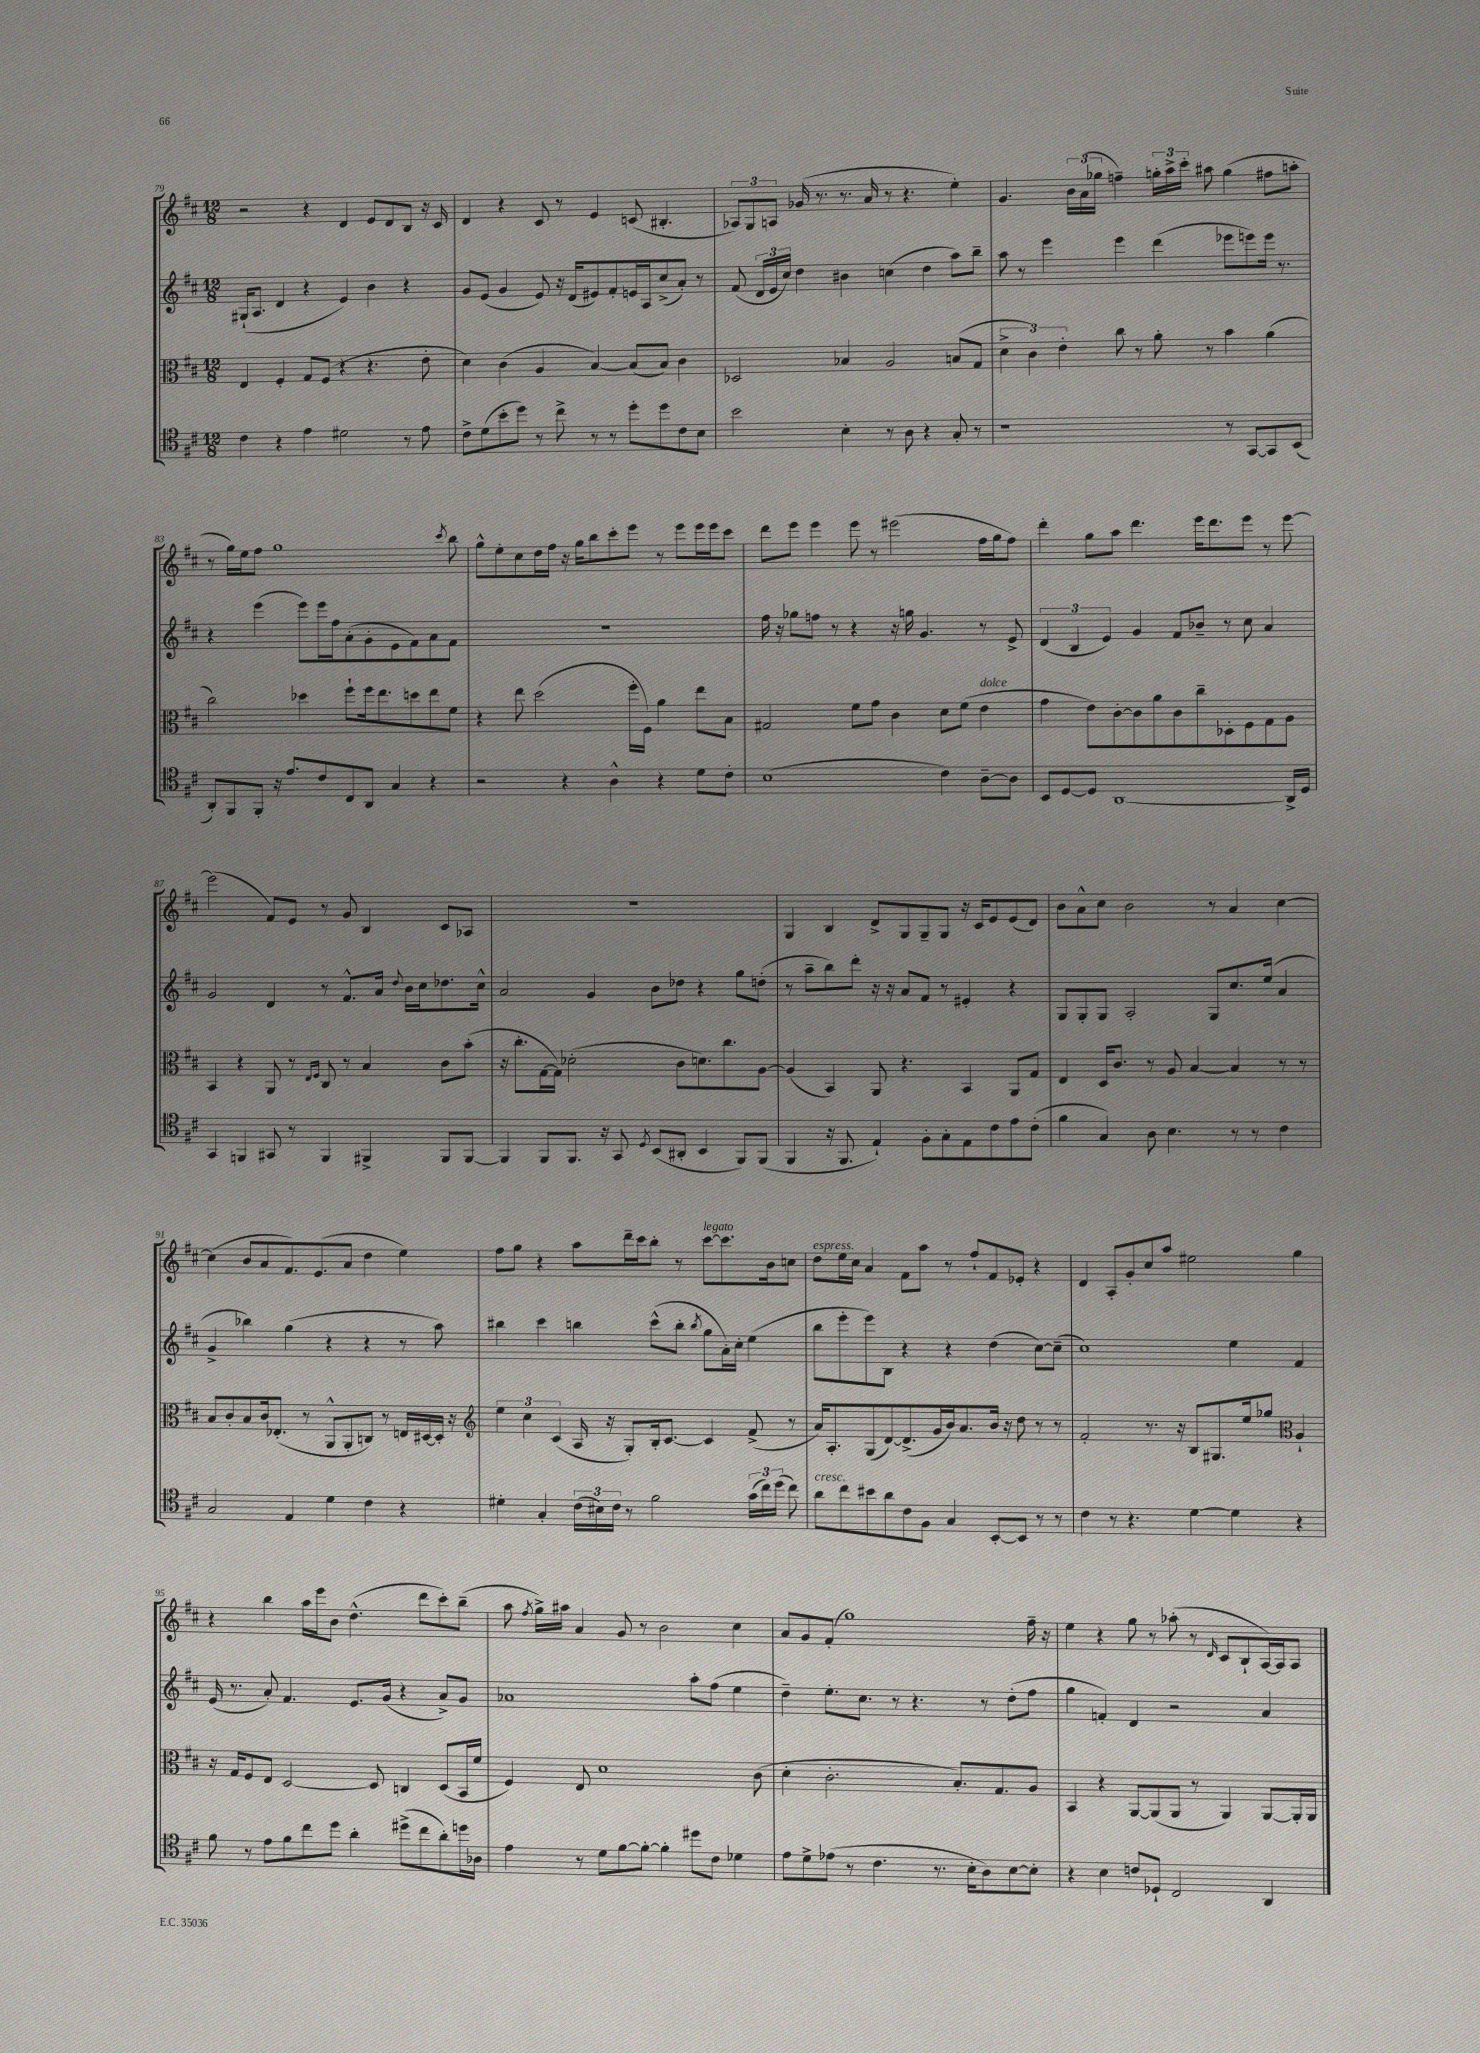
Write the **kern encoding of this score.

**kern	**kern	**kern	**kern
*staff4	*staff3	*staff2	*staff1
*clefC4	*clefC3	*clefG2	*clefG2
*k[f#c#]	*k[f#c#]	*k[f#c#]	*k[f#c#]
*M12/8	*M12/8	*M12/8	*M12/8
4c#	4E	(16G#`	2r
.	.	8.A	.
4r	4F#'	4d	.
4e	8G	4r	4r
.	(8F#	.	.
2d#	4r	4e)	4d
.	4.r	4b	8e
.	.	.	8d
8r	.	4r	8B
8e	8e'	.	16r
.	.	.	16c#
=	=	=	=
8c#^	4d)	8g	4d
(8d	.	(8e	.
8b'	(4c#	4g	4r
8dd)	.	.	.
8r	4A	8e)	8c#
8cc#^	.	16r	8r
.	.	(16d	.
8r	[4B)	8e#)	4e
8r	.	8f#'	.
8dd'	(8B]	16e	(8c
.	.	16A	.
8dd	8B)	(8cc#^	4.B#'
8c#	4c#	8a')	.
8B	.	8r	.
=	=	=	=
2b	2D-	(8f#	12A-)
.	.	.	12G
.	.	24d	.
.	.	24e	12A
.	.	24cc#)	.
.	.	4dd	(16g-
.	.	.	8.r
4B'	4B-	4b#	8.r
.	.	.	16a
8r	2A	(4cc	8r
8A	.	.	4.r
4r	.	4dd	.
8G'	(8B	8aa)	4ee')
8r	8G	8bb~	.
=	=	=	=
1r	6d^	8aa	4.g
.	.	8r	.
.	6c#)	.	.
.	.	4eee	.
.	6e'	.	.
.	.	.	24b
.	.	.	(24a
.	.	.	24gg-
.	8cc#	4eee	4ff~)
.	8r	.	.
.	8a'	(4ddd	24gg'
.	.	.	24aa^
.	.	.	24ccc#'
.	8r	.	8aa#
8r	4b	8eee-	(4gg
[8GG	.	8eee)	.
8GG]	(4a	16eee	8ff#
.	.	8.r	.
(8BB	.	.	8aa'
=	=	=	=
8AA')	2cc#)	4r	8r
8FF#	.	.	16gg)
.	.	.	16ee
8FF#'	.	(4eee	8ff#
16r	.	.	1gg
8.e	.	.	.
.	4dd-	8eee)	.
8c#	.	16eee	.
.	.	16ff#	.
8C#	8ff#`	(8a'	.
8AA	16ff#	8g'	.
.	8.ee	.	.
4G	.	8e	.
.	8dd	8f#)	.
4r	8ee	8a	.
.	.	.	8qccc#
.	8f#	8f#	8bb
=	=	=	=
2r	4r	1.r	8gg^^
.	.	.	8ee'
.	8ee	.	8cc#
.	(2dd	.	16dd
.	.	.	16ff#
4r	.	.	16r
.	.	.	16gg
.	.	.	8bb
4A^^	.	.	8ccc#'
.	16ff#'	.	8eee
.	16F#)	.	.
4r	4a	.	8r
.	.	.	8eee
8d	8ee	.	16eee
.	.	.	16eee
8c#'	8B	.	8ccc#
=	=	=	=
(1B	2G#	16ff#	8ddd
.	.	16r	.
.	.	8gg-	8eee
.	.	8ff	4eee
.	.	8r	.
.	8f#	4r	8eee
.	8g	.	8r
.	4c#	16r	(2eee#
.	.	16gg	.
.	.	4.g	.
4c#)	8d	.	.
.	(8f#	.	.
[8A~	4e	8r	16ff#
.	.	.	16gg
8A]	.	8e^	8ff#)
=	=	=	=
8BB	4g	(6d	4ddd'
[8D	.	.	.
.	.	6B	.
8D]	8e)	.	8gg
.	.	6e)	.
[1AA	[8c#'	.	8aa
.	8c#]	4g	4.ddd
.	8a	.	.
.	8c#	8f#	.
.	8cc#~	8b-~	16eee
.	.	.	8.ddd
.	8D-'	8r	.
.	8F#	8cc#	8eee
.	8G	4a	8r
16AA^]	8A	.	[8eee
16D	.	.	.
=	=	=	=
4GG	4BB	2g	(2eee]
4FF	4r	.	.
8GG#	8AA	4d	8f#)
8r	8r	.	8e
.	16qqE	.	.
.	16qqF#	.	.
4FF	8C#	8r	8r
.	8r	8.f#^^	8g
4FF#^	4B	.	4B
.	.	16a	.
.	.	8qqdd	.
.	.	16b	.
.	.	16cc#	.
8FF#	8c#	8.dd-	8c#
[8FF#	(8b'	.	8A-
.	.	16cc#^^	.
=	=	=	=
4FF#]	16r	2a	1.r
.	8.cc#'	.	.
8FF#	[16G	.	.
.	16G])	.	.
8.FF#	(2d-'	.	.
.	.	4g	.
16r	.	.	.
8GG	.	.	.
8qD	.	.	.
(8BB	.	8b	.
8AA#'	8c#	8dd-	.
4BB	8.d)	4r	.
.	8.cc#	.	.
8FF#)	.	8gg	.
(8FF#	[8A	(8dd'	.
=	=	=	=
4FF#	(4A]	8r	4G
.	.	8aa~	.
16r	4BB)	8bb)	4B
8.FF#	.	.	.
.	.	8ddd'	.
4E`)	8AA	16r	8d^
.	.	16r	.
.	4.r	8a	8G
8F#'	.	8f#	8G~
8G'	.	8r	8G
8E	4BB	4e#'	16r
.	.	.	16c#
8c#	.	.	8e
8e	8AA	4r	(8e
(8c#'	8G	.	8d)
=	=	=	=
4f#	4E	8G	8b
.	.	8G'	8a^^
4G)	16D	8G	8cc#
.	8.c#	.	.
.	.	2A'	2b
8A	8r	.	.
4.B	8A	.	.
.	[4B	.	.
.	.	8G	8r
8r	4B]	8.cc#	4a
8r	.	.	.
.	.	(16ee	.
4c#	8r	4a	[4cc#
.	8r	.	.
=	=	=	=
2G	8B	4g^	(4cc#]
.	8c#'	.	.
.	8B	4bb-)	8b
.	16c#	.	8a
.	(8.E-'	.	.
4E	.	(4gg	8.f#)
.	8r	.	.
.	.	.	(8.e
4d	8AA^^	4r	.
.	8AA'	.	8a
4c#	8C)	4r	4dd
.	8r	.	.
4r	16E	8r	4ee)
.	[16D#	.	.
.	16D#']	8aa)	.
.	16r	.	.
=	=	=	=
*	*clefG2	*	*
4d#'	6ee	4bb#	8ff#
.	.	.	8gg
.	6cc#	.	.
4G'	.	4ccc#	4r
.	(6c#	.	.
(24c#	16A	4bb	8aa
24B#)	.	.	.
.	16r	.	.
24c#	.	.	.
8r	8G')	.	16ddd~
.	.	.	16ccc#
2f#	16B'	(8ccc#^^	8bb'
.	[8.c#	.	.
.	.	8bb'	8r
.	.	8qbb	.
.	4c#]	8gg	[8ccc#
.	.	16a')	8.ccc#]
.	.	16cc#'	.
(24g	(8f#^	(4ee	.
24cc#)	.	.	.
.	.	.	16b
(24dd	.	.	.
8cc#)	8r	.	8cc
=	=	=	=
8a	16a)	8bb	8dd
.	8.A'	.	.
8cc#	.	8eee'	16ee
.	.	.	16cc#
8b#	(8G	8eee)	4a
8a	[8d)	8B	.
8c#	(8.d^]	4r	8f#
8F#	.	.	8aa
.	16g	.	.
4G	16b)	4r	8r
.	8.a	.	.
.	.	.	8ff#`
[8BB'	16b	(4dd	8f#
.	16r	.	.
8BB]	8dd	.	8e-'
8r	8r	[8cc#)	4r
8r	8r	(8cc#~]	.
=	=	=	=
4c#	2f#'	1cc#)	4d
8r	.	.	8A'
4.r	.	.	8g'
.	8.r	.	8cc#
.	.	.	8aa
.	16r	.	.
[4d	8B	.	2ee#
.	8.G#	.	.
4d]	.	4ee	.
.	16ee	.	.
.	8gg-	.	.
*	*clefC3	*	*
4r	4A`	4f#	4gg
=	=	=	=
8f#	16r	(16e	4r
.	16G	8.r	.
8r	8F#	.	.
8e	8E	8a')	4bb
8f#	[2D	4.f#	.
8cc#	.	.	16aa
.	.	.	16eee
8dd	.	.	8b
4a'	.	8.e	(4.dd^^
.	8D]	.	.
.	.	(16g	.
(8dd#^	4C	4r	.
8cc#	.	.	8ddd
8a')	(8D	8a^)	8ccc#')
16dd	16BB	8g	(8bb~
16A-	16f#	.	.
=	=	=	=
4e	4F#)	1a-	8aa
.	.	.	8qff#
.	.	.	16gg^)
.	.	.	16aa#
8r	8E	.	4a
8d	1d	.	.
[8f#	.	.	8g
8f#'_	.	.	8r
4f#']	.	.	2b
8dd#	.	8aa'	.
8c#	.	(8ff#	.
4d-	.	4ee	4cc#
.	(8c#	.	.
=	=	=	=
8e	4d'	4dd~)	8a
8d^	.	.	8g
(8e-	2.c#'	8.ee'	(8f#'
8r	.	.	1gg)
.	.	8.cc#	.
4.c#	.	.	.
.	.	8r	.
.	.	4.r	.
8.r	.	.	.
.	8.B')	.	.
16B'	.	.	.
8A)	.	8r	.
.	8.G	.	.
[8B	.	(8dd'	.
8B']	8A	8ff#	16ff#~
.	.	.	16r
=	=	=	=
4r	4BB	4gg	4ee
4B	4r	4f')	4r
8c	[8AA	4d	8gg
8D-`	(8AA]	.	8r
2C#	8AA	2r	(8aa-'
.	8r	.	8r
.	.	.	16qqd
.	4AA)	.	8c#
.	.	.	8B`
4AA	[8AA	4a	[16A)
.	.	.	16A]
.	16AA']	.	8A
.	16AA	.	.
==	==	==	==
*-	*-	*-	*-
